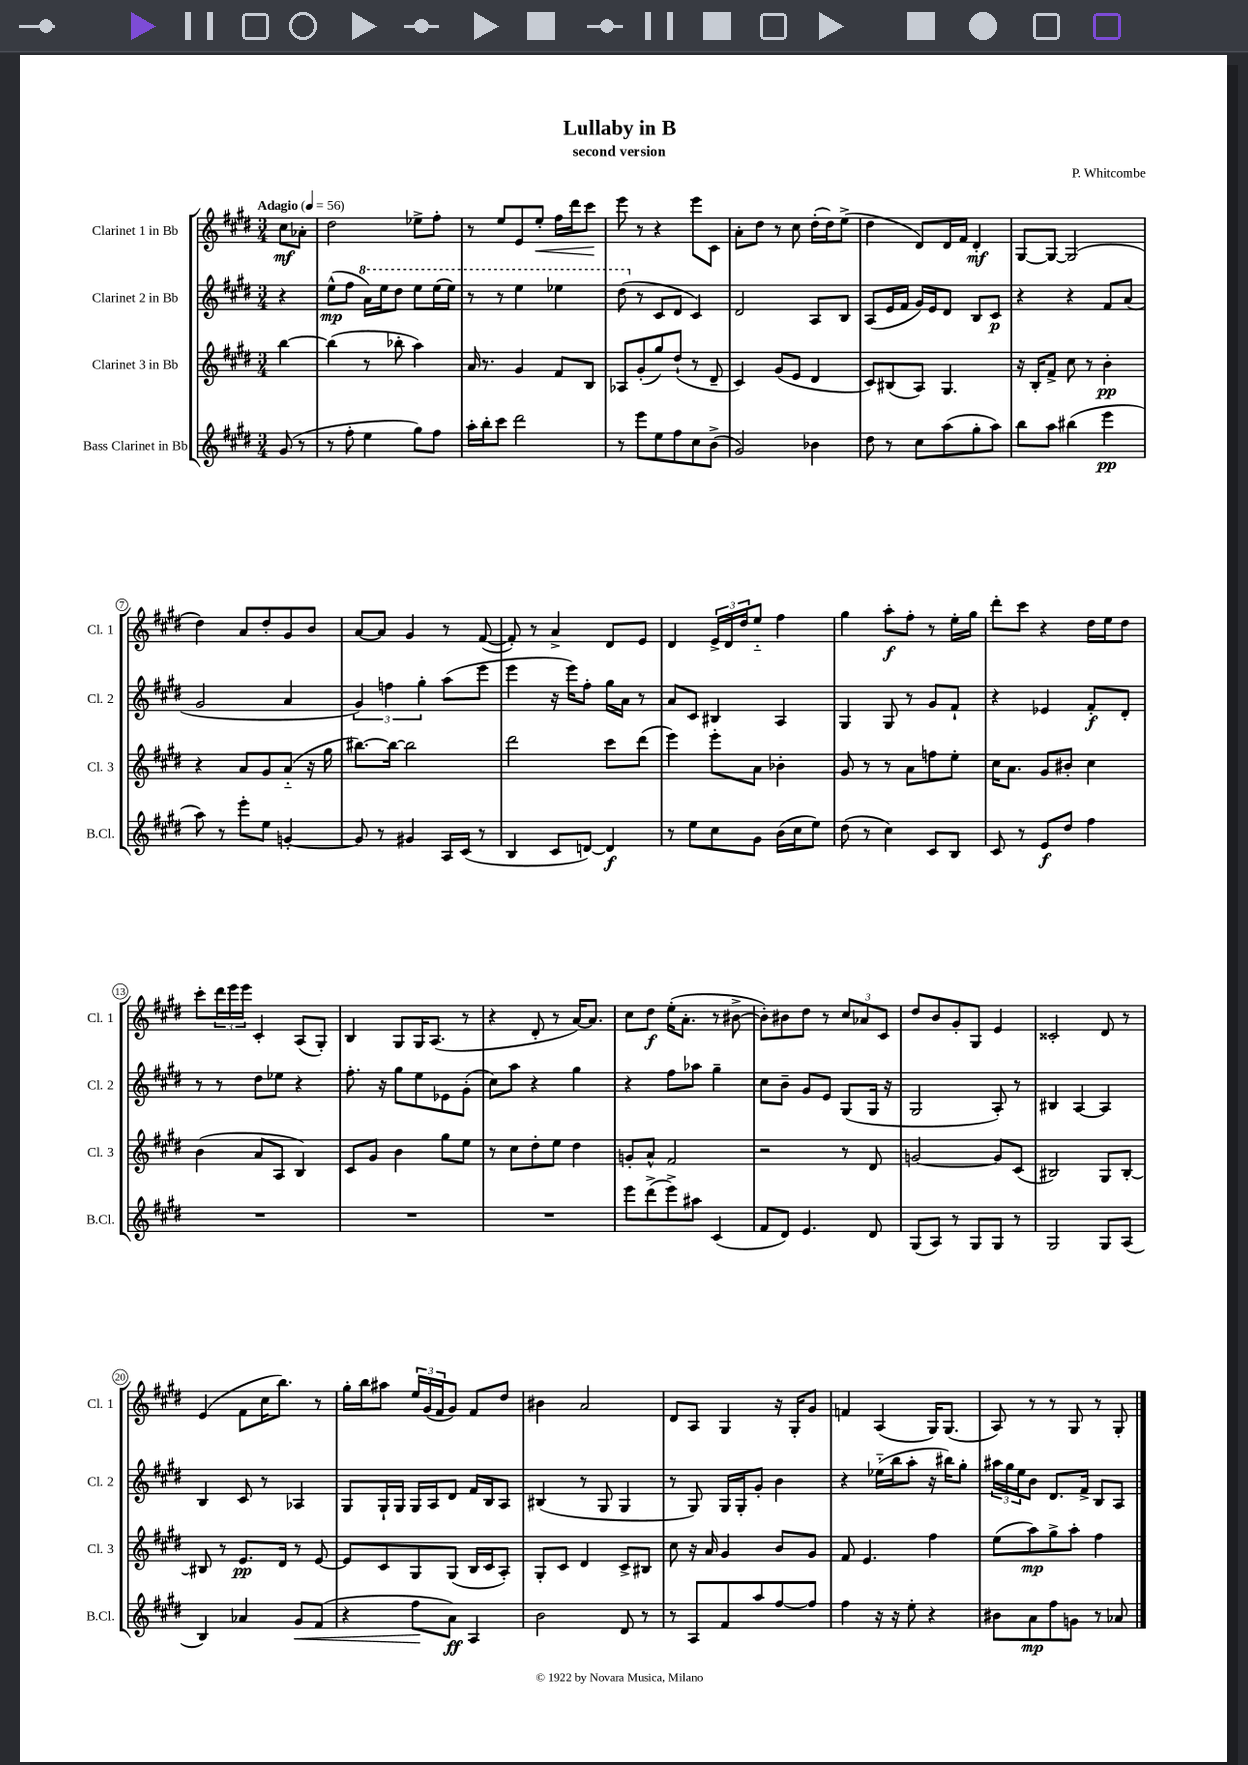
\header { title = "Lullaby in B" composer = "P. Whitcombe" subtitle = "second version" }
<<
\new StaffGroup <<
\new Staff = "s0" \with { instrumentName = "Clarinet 1 in Bb" shortInstrumentName = "Cl. 1" } {
    \clef treble \key e \major \numericTimeSignature \time 3/4 \partial 4 \tempo "Adagio" 4 = 56
    cis''8\mf aes'8-. |
    dis''2 ees''8-> fis''8-. |
    r8 e''8 e'8 e''8-.\< fis''16 dis'''16 cis'''8\! |
    e'''8 r8 r4 e'''8 cis'8 |
    a'8-. dis''8 r8 cis''8 dis''16-.( dis''16) e''8->( |
    dis''4 dis'8) dis'16 fis'16 dis'4-.\mf |
    gis8~ gis8~ gis2( |
    dis''4) a'8 dis''8-. gis'8 b'8 |
    a'8~ a'8 gis'4 r8 fis'8~( |
    fis'8-.) r8 a'4-> dis'8 e'8 |
    dis'4 \tuplet 3/2 { e'16-> dis'16 dis''16 } e''8-_ fis''4 |
    gis''4 a''8-.\f fis''8-. r8 e''16-. gis''16 |
    dis'''8-. cis'''8 r4 dis''16 e''16 dis''8 |
    cis'''8-. \tuplet 3/2 { dis'''16 e'''16 e'''16 } cis'4-. a8( gis8-.) |
    b4 gis8 gis16 a8.( r8 |
    r4 dis'8-. r8 a'16~) a'8. |
    cis''8 dis''8\f e''16-.( a'8.-. r8 bis'8~-> |
    bis'8-.) bis'8 dis''8 r8 \tuplet 3/2 { cis''8 aes'8 cis'8 } |
    dis''8 b'8 gis'8-. gis8 e'4 |
    cisis'2-. dis'8 r8 |
    e'4( fis'8 cis''16 b''8.) r8 |
    gis''16-. b''16 ais''8 \tuplet 3/2 { e''16 gis'16( fis'16 } gis'8) fis'8 dis''8 |
    bis'4 a'2 |
    dis'8 a8 gis4 r16 gis16-. gis'8 |
    f'4 a4( gis16) gis8.( |
    a8) r8 r8 gis8 r8 gis8-. \bar "|." |
}
\new Staff = "s1" \with { instrumentName = "Clarinet 2 in Bb" shortInstrumentName = "Cl. 2" } {
    \clef treble \key e \major \numericTimeSignature \time 3/4 \partial 4
    r4 |
    e''8-^\mp( fis''8 \ottava #1 a''16) e'''16 dis'''8 e'''8 e'''16( e'''16) |
    r8 r8 e'''4 ees'''4 |
    dis'''8( \ottava #0 r8 cis'8 dis'8 cis'4) |
    dis'2 a8 b8 |
    a8( e'16 fis'16 gis'16) e'16 dis'8 b8 cis'8\p |
    r4 r4 fis'8 a'8( |
    gis'2 a'4 |
    \tuplet 3/2 { gis'4) f''4 gis''4-. } a''8( e'''8 |
    e'''4 r16 e'''16) fis''8-. gis''16 a'16 r8 |
    a'8 cis'8 bis4 a4 |
    gis4 gis8 r8 gis'8 fis'8-! |
    r4 ees'4 fis'8-.\f dis'8-. |
    r8 r8 dis''8 ees''8 r4 |
    fis''8.-. r16 gis''8 e''8 ees'8 gis'8-.( |
    cis''8) a''8 r4 gis''4 |
    r4 fis''8 aes''8 gis''4-- |
    cis''8 b'8-- gis'8 e'8 gis8( gis16 r16 |
    gis2 a8-.) r8 |
    bis4 a4~ a4 |
    b4 cis'8 r8 aes4 |
    gis8 gis16-! gis16 gis16 a16 dis'8 fis'16 b16 a8 |
    bis4( r8 gis8 gis4 |
    r8 gis8) gis16 gis16-. gis'8-. b'4 |
    r4 ees''16-_( b''16 a''8-. r16 bis''16) gis''8-. |
    \tuplet 3/2 { ais''16 gis''16 e''16 } b'8 dis'8. fis'16-> b8 a8 \bar "|." |
}
\new Staff = "s2" \with { instrumentName = "Clarinet 3 in Bb" shortInstrumentName = "Cl. 3" } {
    \clef treble \key e \major \numericTimeSignature \time 3/4 \partial 4
    b''4~ |
    b''4( r8 bes''8-. a''4) |
    a'16 r8. gis'4 fis'8 b8 |
    aes8 gis'8-.( gis''8) dis''8-!( r8 dis'8-- |
    cis'4) gis'8( e'8 dis'4 |
    cis'8) bis8( a8) gis4. |
    r16 b16-. fis'8-> cis''8 r8 b'4-.\pp |
    r4 a'8 gis'8 a'8-_( r16 gis''16 |
    bis''8.~) bis''16~ bis''2 |
    dis'''2 cis'''8 dis'''8( |
    e'''4) e'''8-. a'8 bes'4-. |
    gis'8 r8 r8 a'8 f''8 e''8-. |
    cis''16 a'8. gis'8 bis'8-. cis''4 |
    b'4( a'8 a8 b4) |
    cis'8 gis'8 b'4 gis''8 e''8 |
    r8 cis''8 dis''8-. e''8 dis''4 |
    g'8-. a'8-^ fis'2 |
    r2 r8 dis'8 |
    g'2~ g'8 cis'8( |
    bis2) gis8 bis8~-. |
    bis8 r8 e'8.\pp dis'16 r8 e'8~ |
    e'8 cis'8 gis8 gis8( b16 cis'16 a8-.) |
    gis8-. cis'8 dis'4 cis'8-> bis8 |
    cis''8 r16 a'16 gis'4 b'8 gis'8 |
    fis'8 e'4. fis''4 |
    e''8( a''8\mp) gis''8-> a''8-. fis''4 \bar "|." |
}
\new Staff = "s3" \with { instrumentName = "Bass Clarinet in Bb" shortInstrumentName = "B.Cl." } {
    \clef treble \key e \major \numericTimeSignature \time 3/4 \partial 4
    gis'8( r8 |
    r8 fis''8-. e''4 gis''8) fis''8 |
    a''16-. b''16-. cis'''8 dis'''2 |
    r8 e'''8 e''8 fis''8 cis''8 b'8->( |
    gis'2) bes'4 |
    dis''8 r8 cis''8 a''8( gis''8-. a''8) |
    b''8 a''8 bis''4( e'''4\pp |
    a''8) r8 e'''8-. e''8 g'4~-. |
    g'8 r8 gis'4 a16 cis'16( r8 |
    b4 cis'8 d'8~) d'4\f |
    r8 e''8 cis''8 gis'8 b'16( cis''16 e''8) |
    dis''8( r8 cis''4) cis'8 b8 |
    cis'8 r8 e'8\f dis''8 fis''4 |
    R2. |
    R2. |
    R2. |
    e'''8 dis'''8->( e'''8->) ais''8 cis'4( |
    fis'8 dis'8) e'4. dis'8 |
    gis8( a8) r8 gis8 gis8 r8 |
    gis2 gis8 a8( |
    b4) aes'4 gis'8\< fis'8( |
    r4 fis''8\! a'8\ff) a4 |
    b'2 dis'8 r8 |
    r8 a8 fis'8 a''8 fis''8~ fis''8 |
    fis''4 r16 r16 e''8-. r4 |
    bis'8 a'8\mp fis''8 g'8 r8 aes'8 \bar "|." |
}
>>
>>
\layout { \context { \Score \override BarNumber.stencil = #(make-stencil-circler 0.1 0.3 ly:text-interface::print) } }
